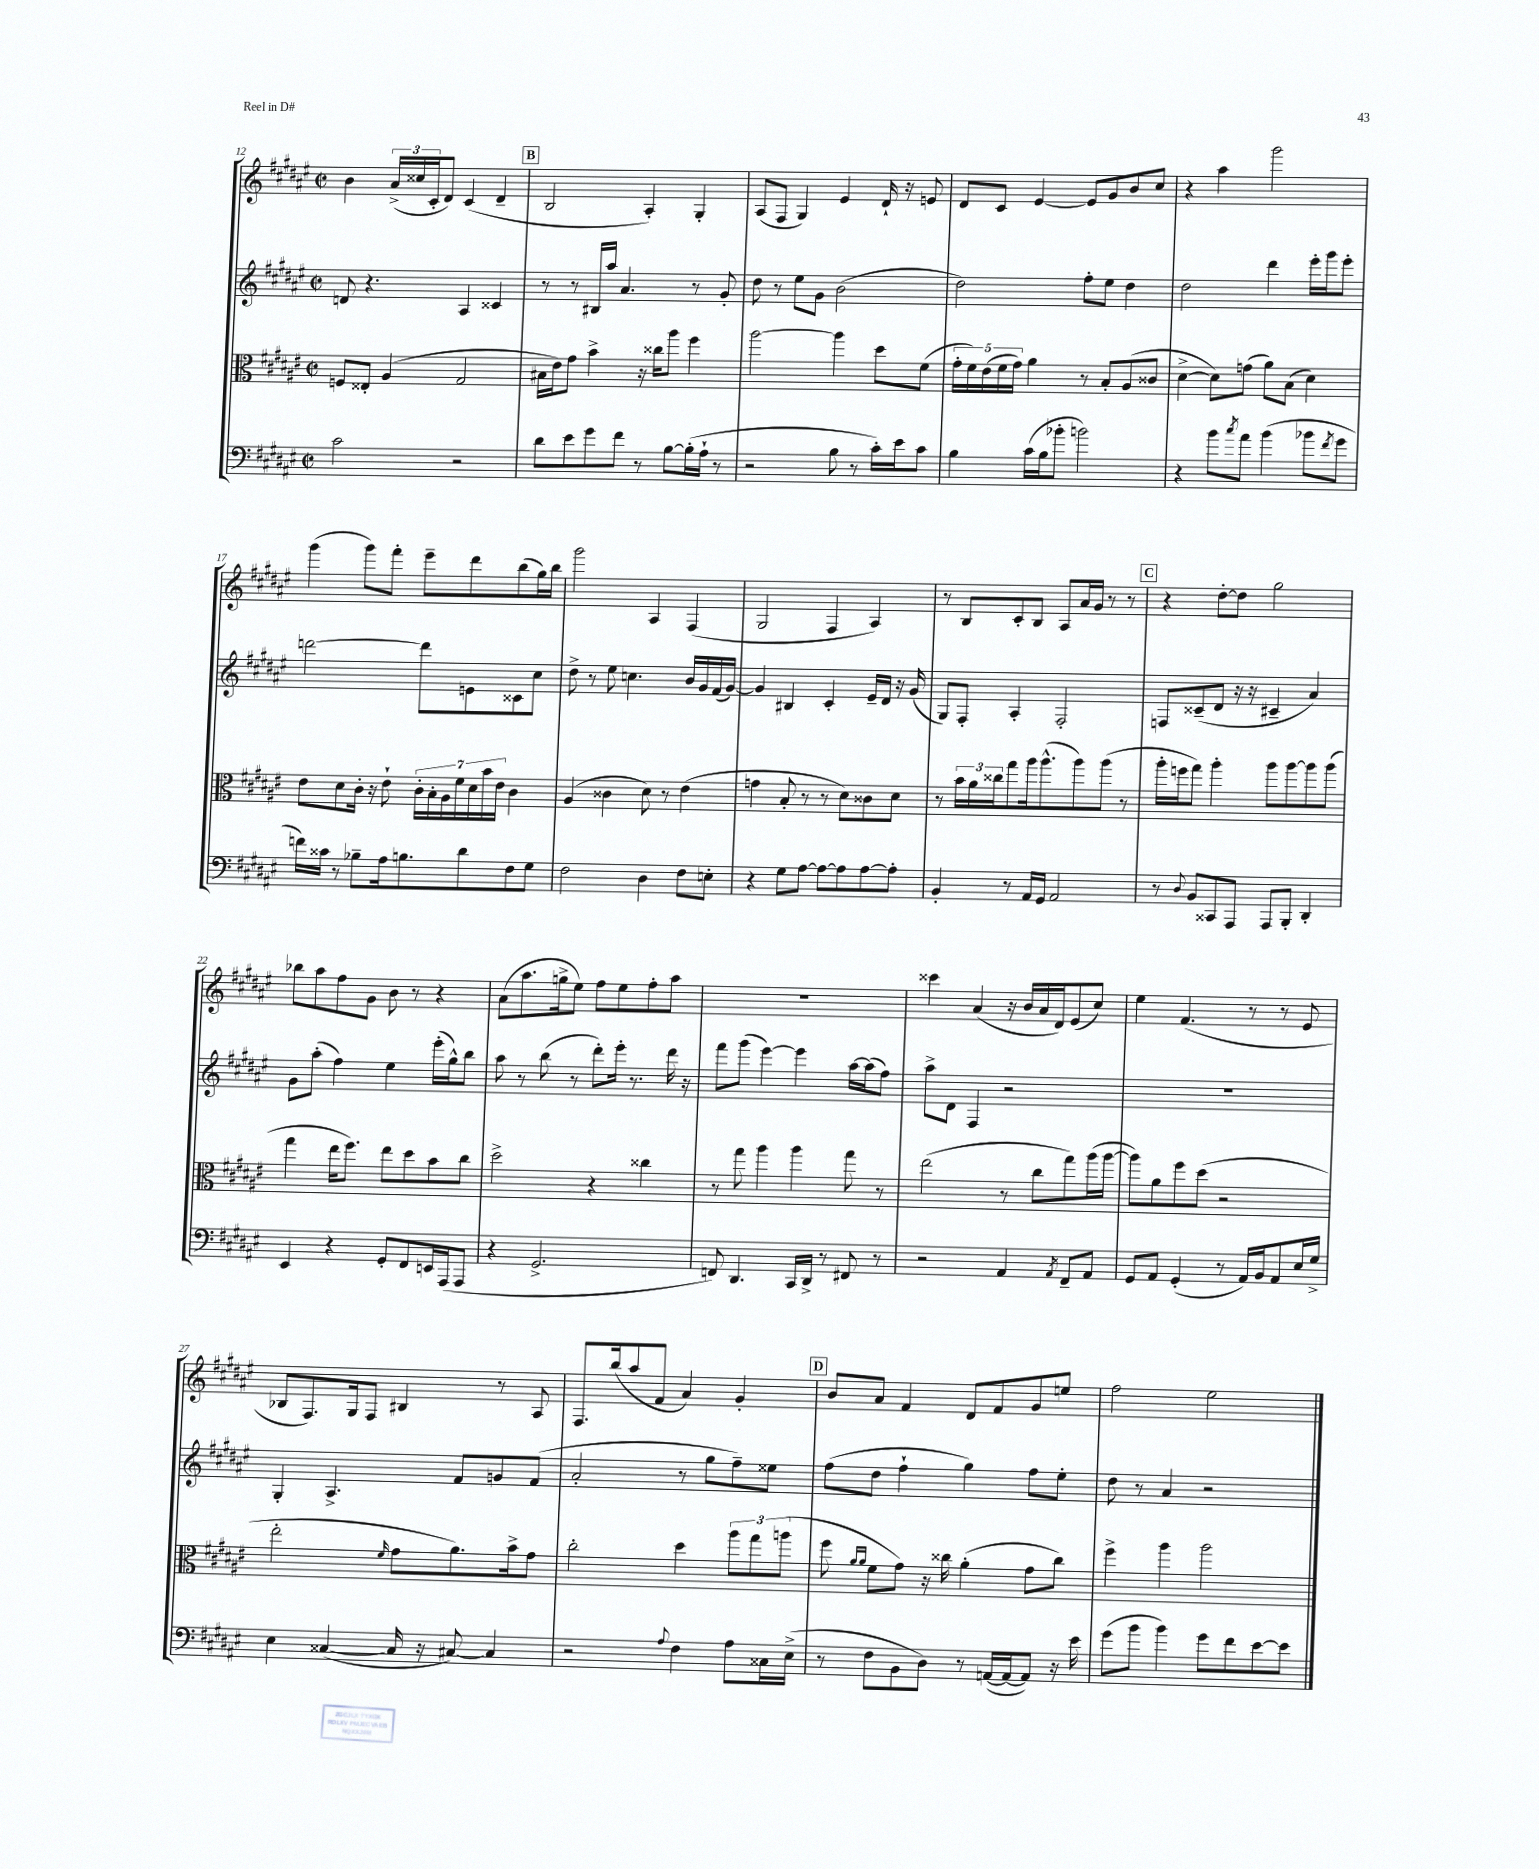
<<
\new StaffGroup <<
\new Staff = "s0" {
    \clef treble \key fis \major \defaultTimeSignature \time 2/2
    b'4 \tuplet 3/2 { ais'16->( cisis''16 cis'16-. } dis'8) cis'4( dis'4-- |
    \mark \markup { \box "B" } b2 ais4-.) gis4-. |
    ais8( fis8 gis4) eis'4 dis'16-! r16 e'8 |
    dis'8 cis'8 eis'4~ eis'8 gis'8 b'8 cis''8 |
    r4 ais''4 gis'''2 |
    gis'''4( gis'''8) fis'''8-. eis'''8-- dis'''8 b''8( gis''16) b''16 |
    gis'''2 ais4 fis4( |
    gis2 fis4 ais4) |
    r8 b8 cis'8-. b8 ais8 ais'16 gis'16 r8 r8 |
    \mark \markup { \box "C" } r4 dis''8~-. dis''8 gis''2 |
    bes''8 ais''8 fis''8 gis'8 b'8 r8 r4 |
    ais'8( ais''8. g''16-> eis''8) fis''8 eis''8 fis''8-. ais''8 |
    R1 |
    cisis'''4 ais'4( r16 b'16 ais'16 dis'16) eis'8( cis''8) |
    eis''4 fis'4.( r8 r8 eis'8 |
    bes8 fis8.) gis16 fis8 bis4 r8 ais8 |
    fis8. b''16( ais''8 fis'8 ais'4) gis'4-. |
    \mark \markup { \box "D" } b'8 ais'8 fis'4 dis'8 fis'8 gis'8 e''8 |
    fis''2 eis''2 \bar "|." |
}
\new Staff = "s1" {
    \clef treble \key fis \major \defaultTimeSignature \time 2/2
    d'8 r4. ais4 cisis'4 |
    \mark \markup { \box "B" } r8 r8 bis16 ais''16 ais'4. r8 gis'8-. |
    dis''8 r8 eis''8 gis'8 b'2( |
    dis''2) fis''8-. eis''8 dis''4 |
    dis''2 dis'''4 eis'''16-. gis'''16 eis'''8-. |
    d'''2~ d'''8 e'8 cisis'8 cis''8 |
    dis''8-> r8 eis''8 c''4. b'16 gis'16 fis'16( gis'16~) |
    gis'4 bis4 cis'4-. eis'16-- dis'16 r16 gis'16( |
    gis8) fis8-. ais4-. fis2-. |
    \mark \markup { \box "C" } f8 cisis'8--( dis'8 r16 r16 cis'4-- ais'4) |
    gis'8 ais''8-.( fis''4) eis''4 eis'''16-.( gis''16-^) b''8 |
    ais''8 r8 b''8( r8 dis'''8-.) eis'''16-. r8. dis'''16 r16 |
    fis'''8 gis'''8( eis'''4~) eis'''4 ais''16~ ais''16( fis''8) |
    ais''8-> dis'8 fis4 r2 |
    R1 |
    gis4-. ais4.-> fis'8 g'8 fis'8( |
    ais'2-. r8 gis''8 fis''8--) eisis''8 |
    \mark \markup { \box "D" } fis''8( dis''8 fis''4-! gis''4) fis''8 eis''8-. |
    dis''8 r8 ais'4 r2 \bar "|." |
}
\new Staff = "s2" {
    \clef alto \key fis \major \defaultTimeSignature \time 2/2
    f8 eisis8-. ais4( gis2 |
    \mark \markup { \box "B" } bis16 eis'16) gis'8 b'4-> r16 cisis''16 ais''8 fis''4 |
    ais''2~ ais''4 dis''8 fis'8( |
    \tuplet 5/4 { gis'16-. fis'16) eis'16( fis'16 gis'16) } ais'4 r8 b8-. ais8( cisis'8 |
    dis'4~-> dis'8) g'8( ais'8) b8( dis'4) |
    eis'8 dis'8 cis'16-. r16 eis'8-! \tuplet 7/4 { cis'16-. b16-. ais16 fis'16 dis'16 b'16 eis'16 } cis'4 |
    ais4( cisis'4 dis'8) r8 eis'4( |
    g'4 b8-. r8 r8 dis'8) cisis'8 dis'8 |
    r8 \tuplet 3/2 { b'16 ais'16 cisis''16 } gis''8 ais''16 ais''8.-^( ais''8) ais''8( r8 |
    \mark \markup { \box "C" } ais''16-. f''16 gis''8) ais''4-. ais''8 ais''8~ ais''8 ais''8( |
    gis''4 eis''16 fis''8.) eis''8 dis''8 b'8 cis''8 |
    dis''2-> r4 cisis''4 |
    r8 gis''8 ais''4 ais''4 gis''8 r8 |
    eis''2( r8 cis''8 gis''8) ais''16( ais''16~ |
    ais''8) ais'8 fis''8 dis''8( r2 |
    eis''2-. \grace { fis'16 } gis'8 ais'8.) b'16-> gis'8 |
    cis''2-. dis''4 \tuplet 3/2 { ais''8 gis''8 a''8( } |
    \mark \markup { \box "D" } fis''8 \grace { ais'16 ais'16 } fis'8 gis'8) r16 cisis''16 ais'4-.( gis'8 cisis''8) |
    fis''4-> ais''4 ais''2 \bar "|." |
}
\new Staff = "s3" {
    \clef bass \key fis \major \defaultTimeSignature \time 2/2
    cis'2 r2 |
    \mark \markup { \box "B" } dis'8 eis'8 gis'8 fis'8 r8 b8~ b16-.( ais16-! r8 |
    r2 b8 r8 cis'16-.) eis'16 cis'8 |
    b4 cis'16( b16 bes'8-. b'2) |
    r4 b'8 \acciaccatura { cis''8 } ais'8 b'4( bes'8 \acciaccatura { fis'8 } gis'8 |
    f'16) cisis'16 r8 bes8-- ais16 b8. dis'8 fis8 gis8 |
    fis2 dis4 fis8 e8-. |
    r4 gis8 ais8~ ais8~ ais8 ais8~ ais8-. |
    b,4-. r8 ais,16 gis,16 ais,2 |
    \mark \markup { \box "C" } r8 \appoggiatura { dis8 } b,8 cisis,8 ais,,8 ais,,8 b,,8-. dis,4-. |
    eis,4 r4 gis,8-. fis,8 e,16 ais,,16( ais,,8 |
    r4 gis,2.-> |
    f,8) dis,4. cis,16 dis,16-> r8 fis,8 r8 |
    r2 ais,4 \acciaccatura { ais,8 } fis,8-- ais,8 |
    gis,8 ais,8 gis,4-.( r8 ais,16) b,16 ais,8 eis16 gis16-> |
    eis4 cisis4~( cisis16 r16 cis8~) cis4 |
    r2 \appoggiatura { ais8 } fis4 ais8 cisis16 eis16->( |
    \mark \markup { \box "D" } r8 fis8 b,8 dis8) r8 a,16~( a,16~ a,8) r16 eis'16 |
    gis'8( b'8 b'4) gis'8 fis'8 eis'8~ eis'8 \bar "|." |
}
>>
>>
\layout { \context { \Score currentBarNumber = #12 } }
